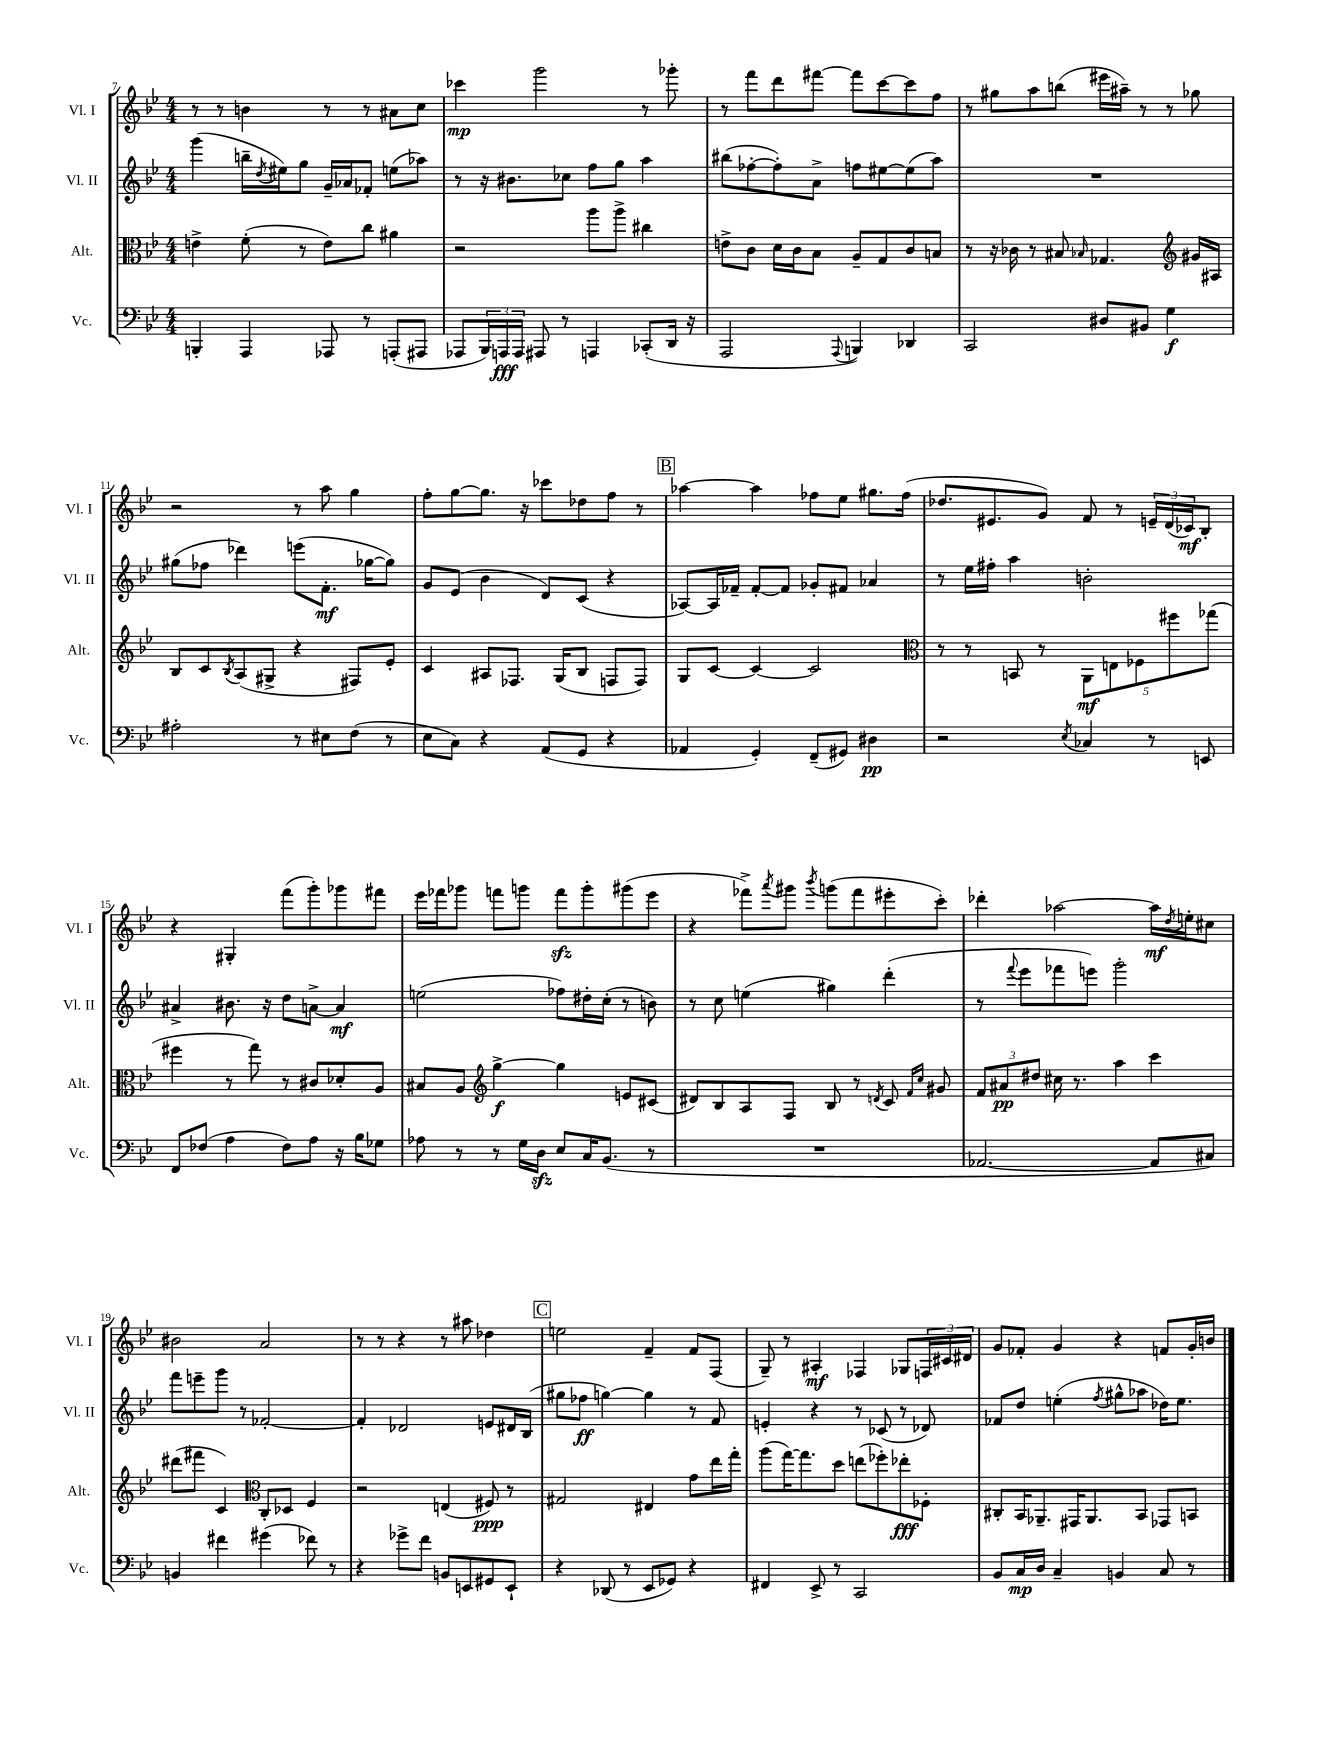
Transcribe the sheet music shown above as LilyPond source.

<<
\new StaffGroup <<
\new Staff = "s0" \with { instrumentName = "Vl. I" shortInstrumentName = "Vl. I" } {
    \clef treble \key bes \major \numericTimeSignature \time 4/4
    r8 r8 b'4 r8 r8 ais'8 c''8 |
    ces'''4\mp g'''2 r8 ges'''8-. |
    r8 f'''8 d'''8 fis'''8~ fis'''8 c'''8~ c'''8 f''8 |
    r8 gis''8 a''8 b''8( eis'''16 ais''16--) r8 r8 ges''8 |
    r2 r8 a''8 g''4 |
    f''8-. g''8~ g''8. r16 ces'''8 des''8 f''8 r8 |
    \mark \markup { \box "B" } aes''4~ aes''4 fes''8 ees''8 gis''8. fes''16( |
    des''8. eis'8. g'8) f'8 r8 \tuplet 3/2 { e'16-- d'16( ces'16\mf) } bes8-. |
    r4 gis4-. f'''8( g'''8-.) ges'''8 fis'''8 |
    ees'''16 fes'''16 ges'''8 f'''8 g'''8 f'''8\sfz g'''8-. gis'''8( ees'''8 |
    r4 fes'''8->) \acciaccatura { a'''8 } gis'''8 \acciaccatura { bes'''8 } g'''8( fes'''8 eis'''8-. c'''8-.) |
    des'''4-. aes''2~ aes''16\mf \acciaccatura { d''8 } e''16-. cis''8 |
    bis'2 a'2 |
    r8 r8 r4 r8 ais''8 des''4 |
    \mark \markup { \box "C" } e''2 f'4-- f'8 f8( |
    g8--) r8 ais4-.\mf fes4 ges8 \tuplet 3/2 { f16 cis'16 dis'16 } |
    g'8 fes'8-. g'4 r4 f'8 g'16-. b'16 \bar "|." |
}
\new Staff = "s1" \with { instrumentName = "Vl. II" shortInstrumentName = "Vl. II" } {
    \clef treble \key bes \major \numericTimeSignature \time 4/4
    g'''4( b''16-- \acciaccatura { d''8 } eis''16) g''8 g'16-- aes'16 fes'8-. e''8( aes''8) |
    r8 r16 bis'8. ces''8 f''8 g''8 a''4 |
    bis''8( fes''8~-. fes''8-.) a'8-> f''8 eis''8~ eis''8( a''8) |
    R1 |
    gis''8( fes''8 des'''4) e'''8( f'8.-.\mf ges''16~ ges''8) |
    g'8 ees'8( bes'4 d'8) c'8( r4 |
    \mark \markup { \box "B" } aes8~) aes16 fes'16-- fes'8~-. fes'8 ges'8-. fis'8 aes'4 |
    r8 ees''16 fis''16-. a''4 b'2-. |
    ais'4-> bis'8. r16 d''8 a'8~-> a'4\mf |
    e''2( fes''8) dis''16-. c''16-.( r8 b'8) |
    r8 c''8 e''4( gis''4) d'''4-.( |
    r8 \appoggiatura { f'''8 } ees'''8 fes'''8 e'''8) g'''2-. |
    f'''8 e'''8-- g'''8 r8 fes'2~-. |
    fes'4-. des'2 e'8 dis'16 bes16( |
    \mark \markup { \box "C" } gis''8 fes''8\ff g''4~) g''4 r8 f'8 |
    e'4-. r4 r8 ces'8( r8 des'8) |
    fes'8 d''8 e''4-.( \acciaccatura { f''8 } gis''8-^ aes''8 des''16) e''8. \bar "|." |
}
\new Staff = "s2" \with { instrumentName = "Alt." shortInstrumentName = "Alt." } {
    \clef alto \key bes \major \numericTimeSignature \time 4/4
    e'4-> f'8-.( r8 e'8) c''8 ais'4 |
    r2 a''8 a''8-> cis''4 |
    e'8-> c'8 d'16 c'16 bes8 a8-- g8 c'8 b8 |
    r8 r16 ces'16 r8 bis8 \grace { bes16 } ges4. \clef treble gis'16 ais16 |
    bes8 c'8 \acciaccatura { bes8 } a8( gis8-> r4 fis8) ees'8-. |
    c'4 ais8 fes8. g16( bes8 f8 f8) |
    \mark \markup { \box "B" } g8 c'8~ c'4~ c'2 |
    \clef alto r8 r8 b,8 r8 \tuplet 5/4 { a,8\mf e8 fes8 fis''8 ges''8( } |
    fis''4 r8 g''8) r8 cis'8 des'8-. a8 |
    bis8 a8 \clef treble g''4~->\f g''4 e'8 cis'8( |
    dis'8) bes8 a8 f8 bes8 r8 \acciaccatura { d'8 } c'8 \grace { f'16 c''16 } gis'8 |
    \tuplet 3/2 { f'8 ais'8\pp dis''8 } cis''16 r8. a''4 c'''4 |
    dis'''8( fis'''8 c'4) \clef alto c8-. des8 f4 |
    r2 e4( fis8\ppp) r8 |
    \mark \markup { \box "C" } gis2 eis4 g'8 ees''16 g''16-. |
    a''8( g''16~) g''8. d''8 e''8( fes''8-.) ees''8-.\fff fes8-. |
    cis8-. bes,16 aes,8.-- gis,16 aes,8. bes,8 ges,8 b,8 \bar "|." |
}
\new Staff = "s3" \with { instrumentName = "Vc." shortInstrumentName = "Vc." } {
    \clef bass \key bes \major \numericTimeSignature \time 4/4
    b,,4-. a,,4 aes,,8 r8 a,,8-.( ais,,8 |
    aes,,8 \tuplet 3/2 { bes,,16) a,,16\fff a,,16 } ais,,8 r8 a,,4 ces,8-.( d,16 r16 |
    a,,2 \appoggiatura { a,,8 } b,,4) des,4 |
    c,2 dis8 bis,8 g4\f |
    ais2-. r8 eis8 f8( r8 |
    ees8 c8) r4 a,8( g,8 r4 |
    \mark \markup { \box "B" } aes,4 g,4-.) f,8--( gis,8) dis4\pp |
    r2 \acciaccatura { ees8 } ces4 r8 e,8 |
    f,8 fes8( a4 fes8) a8 r16 bes16 ges8 |
    aes8 r8 r8 g16 d16\sfz ees8 c16 bes,8.( r8 |
    R1 |
    aes,2.~ aes,8 cis8) |
    b,4 fis'4 gis'4( fes'8) r8 |
    r4 ges'8-> f'8 b,8 e,8 gis,8 e,8-! |
    \mark \markup { \box "C" } r4 des,8( r8 ees,8 ges,8) r4 |
    fis,4 ees,8-> r8 c,2 |
    bes,8 c16\mp d16 c4-- b,4 c8 r8 \bar "|." |
}
>>
>>
\layout { \context { \Score currentBarNumber = #7 } }
